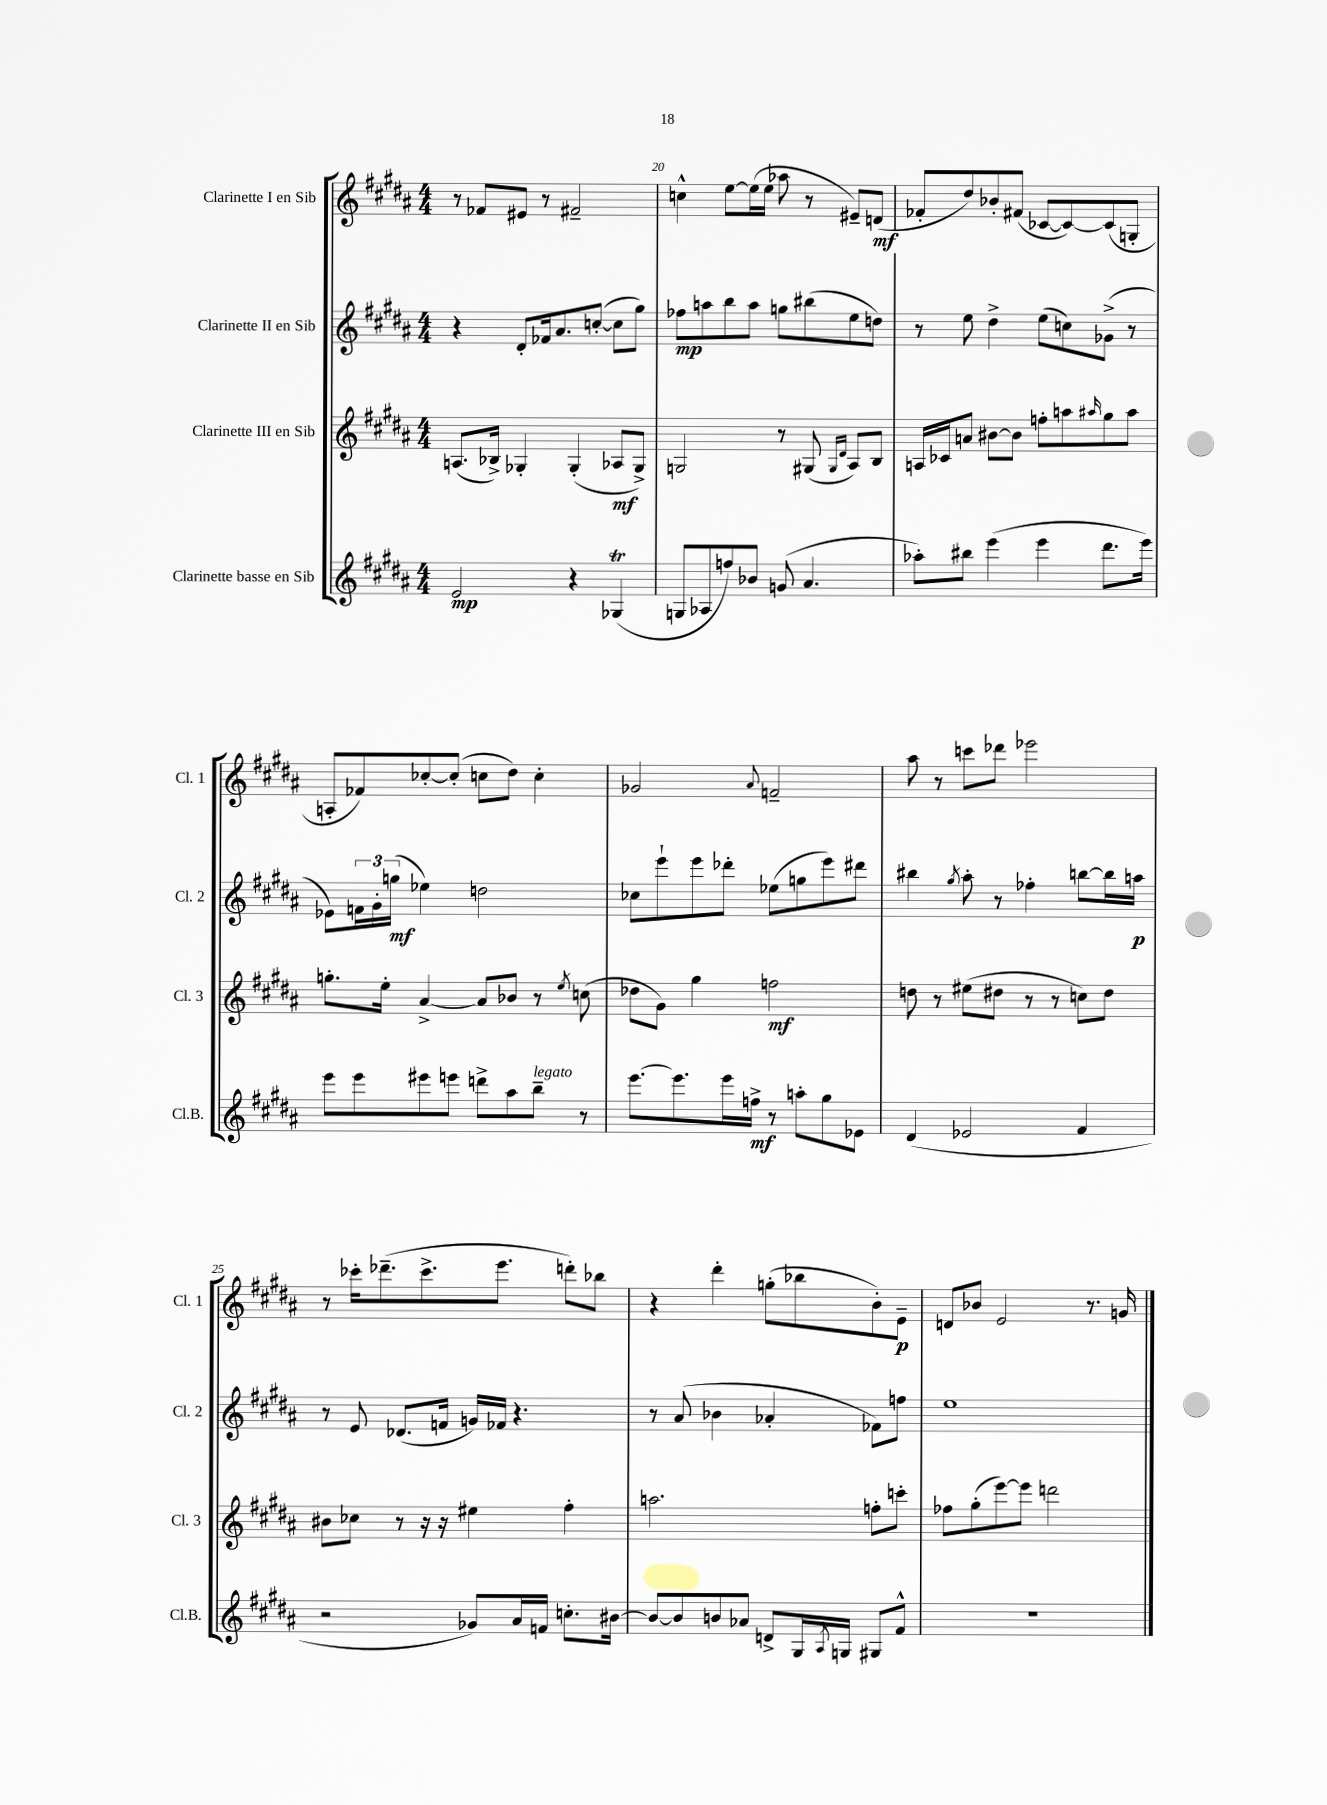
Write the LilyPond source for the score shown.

<<
\new StaffGroup <<
\new Staff = "s0" \with { instrumentName = "Clarinette I en Sib" shortInstrumentName = "Cl. 1" } {
    \clef treble \key b \major \numericTimeSignature \time 4/4
    r8 fes'8 eis'8 r8 fis'2-- |
    c''4-^ e''8~ e''16( e''16 aes''8 r8 eis'8--) d'8\mf( |
    fes'8-. dis''8) bes'8-. fis'8( ces'8~ ces'8~) ces'8( g8-. |
    a8-. fes'8) ces''8~-. ces''8-.( c''8 dis''8) c''4-. |
    ges'2 \appoggiatura { ais'8 } f'2-- |
    ais''8 r8 c'''8 des'''8 ees'''2 |
    r8 ces'''16-. des'''8.--( ces'''8.-> e'''8. d'''8-.) bes''8 |
    r4 dis'''4-. g''8-.( bes''8 b'8-.) e'8--\p |
    d'8 bes'8 e'2 r8. g'16 \bar "|." |
}
\new Staff = "s1" \with { instrumentName = "Clarinette II en Sib" shortInstrumentName = "Cl. 2" } {
    \clef treble \key b \major \numericTimeSignature \time 4/4
    r4 dis'8-. fes'16 ais'8. c''8~-.( c''8 gis''8) |
    fes''8\mp a''8 b''8 a''8 g''8 bis''8( e''8 d''8) |
    r8 e''8 dis''4-> e''8( c''8) ges'8->( r8 |
    ees'8) \tuplet 3/2 { f'16 gis'16-. g''16\mf( } ees''4) d''2 |
    ces''8 e'''8-! e'''8 des'''8-. ees''8( g''8 e'''8) dis'''8 |
    bis''4 \acciaccatura { gis''8 } ais''8-. r8 fes''4-. b''8~ b''16 a''16\p |
    r8 e'8 des'8.( f'16 g'16) fes'16 r4. |
    r8 ais'8( bes'4 aes'4-. fes'8) f''8 |
    e''1 \bar "|." |
}
\new Staff = "s2" \with { instrumentName = "Clarinette III en Sib" shortInstrumentName = "Cl. 3" } {
    \clef treble \key b \major \numericTimeSignature \time 4/4
    a8.( bes16->) ges4-. ges4-.( aes8\mf ges8->) |
    g2 r8 gis8( \grace { gis16 dis'16 } ais8) b8 |
    a16 ces'16 a'8 bis'8~ bis'8 f''8-. a''8 \grace { ais''16 } gis''8 ais''8 |
    g''8.-. e''16-. ais'4~-> ais'8 bes'8 r8 \acciaccatura { e''8 } c''8( |
    des''8 gis'8) gis''4 f''2\mf |
    d''8 r8 eis''8( dis''8 r8 r8 c''8) dis''8 |
    bis'8 ces''8 r8 r16 r16 eis''4 fis''4-. |
    a''2. f''8-. c'''8-. |
    fes''8 gis''8-.( e'''8~) e'''8 d'''2 \bar "|." |
}
\new Staff = "s3" \with { instrumentName = "Clarinette basse en Sib" shortInstrumentName = "Cl.B." } {
    \clef treble \key b \major \numericTimeSignature \time 4/4
    e'2\mp r4 ges4\trill( |
    g8 aes8 f''8) bes'8 g'8( ais'4. |
    aes''8-.) bis''8 e'''4( e'''4 dis'''8. e'''16) |
    e'''8 e'''8 eis'''8 e'''8 d'''8-> ais''8 b''8--^\markup { \italic "legato" } r8 |
    e'''8.~ e'''8. e'''16 f''16->\mf r8 a''8-. gis''8 ees'8 |
    dis'4( ees'2 fis'4 |
    r2 ges'8) ais'16 f'16 c''8.-. bis'16~ |
    bis'8~ bis'8 b'8 aes'8 d'8-> gis16 \acciaccatura { ais8 } g16 gis8 fis'8-^ |
    R1 \bar "|." |
}
>>
>>
\layout { \context { \Score currentBarNumber = #19 \override BarNumber.break-visibility = ##(#f #t #t) barNumberVisibility = #(every-nth-bar-number-visible 5) } }
